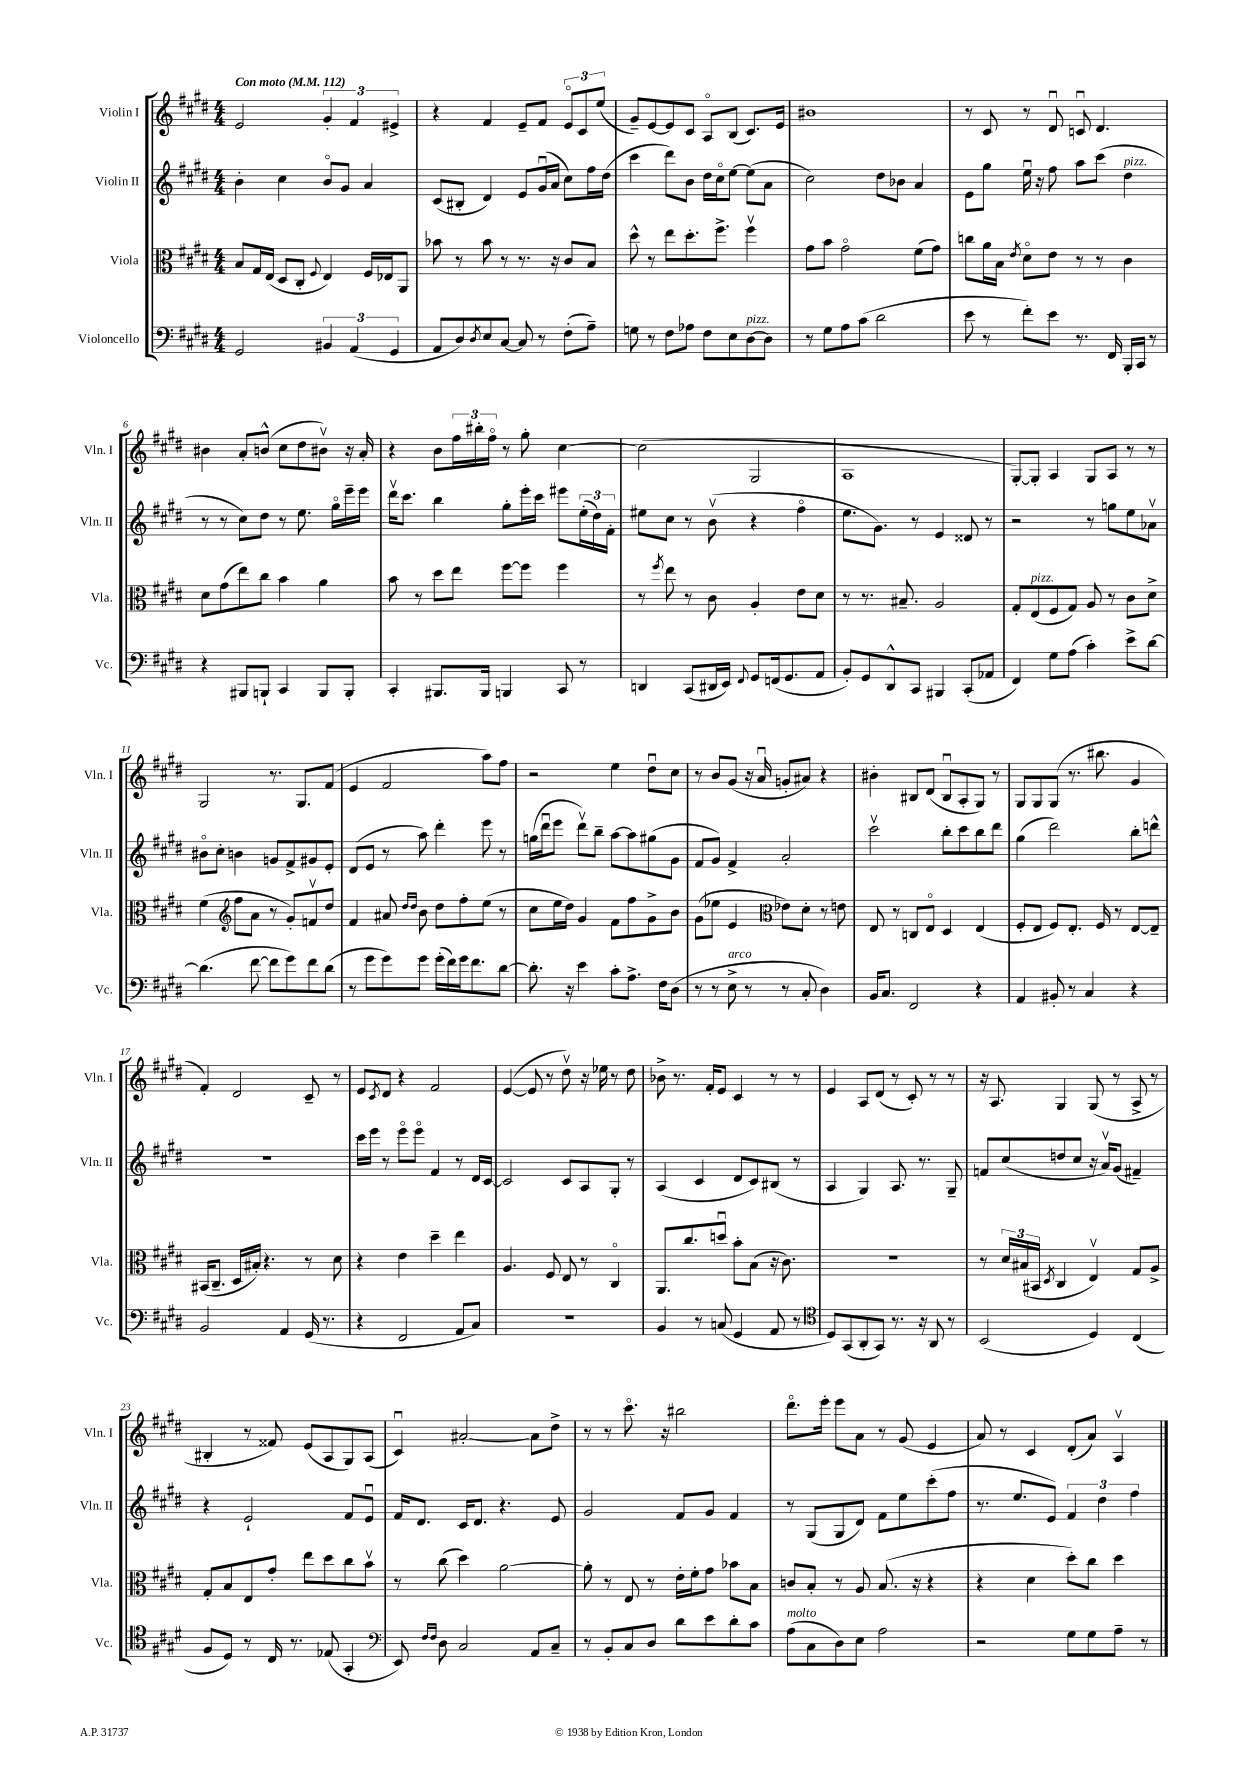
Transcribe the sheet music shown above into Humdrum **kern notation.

**kern	**kern	**kern	**kern
*staff4	*staff3	*staff2	*staff1
*clefF4	*clefC3	*clefG2	*clefG2
*k[f#c#g#d#]	*k[f#c#g#d#]	*k[f#c#g#d#]	*k[f#c#g#d#]
*M4/4	*M4/4	*M4/4	*M4/4
*MM112	*MM112	*MM112	*MM112
2GG#/	8B/L	4b'\	2e/
.	16G#/L	.	.
.	(16E/JJ	.	.
.	8D#/L	4cc#\	.
.	8C#'/J	.	.
.	8qqF#/	.	.
6BB#/	4E/)	8bo/L	6g#'/
.	.	8g#/J	.
(6AA/	.	.	6f#/
.	16F#/LL	4a/	.
.	16E-/J	.	.
6GG#/	.	.	6e#^/
.	8AA/J	.	.
=	=	=	=
8AA/L	8b-\	(8c#/L	4r
8D#/)	8r	8B#'/J	.
8qD#/	.	.	.
8E/	8b-\	4d#/)	4f#/
[8C#/J	8r	.	.
8C#/]	8.r	8e/L	8e~/L
8r	.	(16g#u/L	8f#/J
.	16r	16a/JJ	.
(8F#'\L	8c#/L	8cc#\L)	12eo/L
.	.	.	12c#/
8A~\J)	8B/J	16ff#\L	.
.	.	.	(12ee/J
.	.	(16dd#\JJ	.
=	=	=	=
8G\	8dd#^^\	4ccc#\	8g#~/L)
8r	8r	.	[8e/
8F#\L	8ee\L	8ddd#\L)	8e/]
8A-\J	8.dd#'\	8b\J	8c#/J
8F#\L	.	16dd#\LL	8Ao/L
.	8.ff#^\J	16cc#o\J	.
8E\	.	[8ee\J	(8B/J
[8D#\	4ff#v\	(8ee\]L	8.c#/L)
8D#\]J	.	8a\J	.
.	.	.	16e/Jk
=	=	=	=
8r	8g#\L	2cc#\)	1b#
8G#\L	8b\J	.	.
8A\	2g#o\	.	.
(8c#\J	.	.	.
2d#\	.	8dd#\L	.
.	.	8b-\J	.
.	(8f#\L	4a/	.
.	8g#\J)	.	.
=	=	=	=
8e\	8cc\L	8e\L	8r
8r	16a\L	8gg#\J	8c#/
.	16B\JJ	.	.
.	8qe/	.	.
8f#'\L)	8d#o\L	16eeu\	8r
.	.	16r	.
8e\J	8e\J	8ff#\	8d#u/
8.r	8r	8aa\L	8cu/
.	8r	(8ccc#\J	4.d#/
16FF#/	.	.	.
16BBB'/LL	4c#\	4dd#\	.
16CC#/JJ	.	.	.
8r	.	.	.
=	=	=	=
4r	8d#\L	8r	4b#\
.	(8g#\	8r	.
8BBB#/L	8ee\)	8cc#\L)	8a'/L
8BBB`/J	8cc#\J	8dd#\J	(8b^^/J
4CC#/	4b\	8r	8cc#\L
.	.	8.ee\	8dd#\
8BBB/L	4a\	.	8b#v\J)
.	.	16gg#o\LL	.
8BBB'/J	.	16eee~\	16r
.	.	16eee\JJ	16a'/
=	=	=	=
4CC#'/	8b\	16ddd#v\LK	4r
.	.	8.ccc#\J	.
.	8r	.	.
8.BBB#/L	8dd#\L	4bb\	8b\L
.	8ee\J	.	24ff#\L
.	.	.	24bb#'\
16BBB#/Jk	.	.	.
.	.	.	24ff#o\JJ
4BBB/	[8ff#\L	8gg#'\L	8r
.	8ff#\]J	16eee'\L	8gg#'\
.	.	16ccc#\JJ	.
8CC#/	4ff#\	8eee#\L	[4cc#\
8r	.	(24ee'\L	.
.	.	24dd#\)	.
.	.	24f#'\JJ	.
=	=	=	=
4DD/	8r	8ee#\L	(2cc#\]
.	8qff#/	.	.
.	8ee\	8cc#\J	.
(8CC#/L	8r	8r	.
16DD#/L	8c#\	(8bv\	.
16EE/JJ)	.	.	.
8qqFF#/	.	.	.
8GG#/L	4A'/	4r	2G#/
(16FF/k	.	.	.
8.GG#/	.	.	.
.	8e\L	4ff#o\	.
8AA/J	8d#\J	.	.
=	=	=	=
8BB'/L)	8r	8.ee\L	1A
8GG#/	8.r	.	.
.	.	8.g#\J)	.
8DD#^^/	.	.	.
.	8.B#~/	.	.
8CC#/J	.	8r	.
4BBB#/	2A/	4e/	.
(8CC#'/L	.	8d##/	.
8AA-/J	.	8r	.
=	=	=	=
4FF#/)	8G#'/L	2r	[8G#'/L)
.	(8E/	.	8G#'/]J
8G#\L	8F#/	.	4A/
(8A\J	8G#/J)	.	.
4c#'\)	8A/	8r	8G#/L
.	8r	8gg\L	8A/J
8e^\L	8c#\L	8ee\	8r
[8d#\J	8d#^\J	8a-v\J	8r
=	=	=	=
(4.d#\]	(4f#\	8b#o\L	2G#/
.	.	8cc#'\J	.
*	*clefG2	*	*
.	8ff#\L	4b\	.
[8f#\	8a\J	.	.
8f#\]L	8r	8g/L	8.r
8g#\)	8g#'/L)	8f#^/	.
.	.	.	8.G#/L
8f#\	8fv/	8g#/	.
(8d#\J	8dd#/J	8e'/J	(8f#/J
=	=	=	=
8r	4f#/	(8d#/L	4e/
8g#\L	.	8e/J	.
8g#\)	8a#/	8r	2f#/
.	16qqdd#/LL	.	.
.	16qqdd#/JJ	.	.
8g#\J	8b\	8aa\)	.
(16g#'\LL	8dd#\L	4ddd#'\	.
16f#\)	.	.	.
16g#\J	8ff#'\	.	.
8.f#\	.	.	.
.	(8ee\J	8eee\	8aa\L)
[8d#\J	8r	8r	8ff#\J
=	=	=	=
8.d#'\]	8cc#\L	(16gg\LL	2r
.	.	16ddd#u\J	.
.	16ee\L	8eee\J	.
16r	16dd#\JJ)	.	.
4e\	4g#/	8ddd#v\L)	.
.	.	8bb~\J	.
8c#'\L	8f#\L	[8aa\L	4ee\
8.A^\J	8ff#\	8aa\]	.
.	8g#^\	(8gg#\	8dd#u\L
16F#\LK	.	.	.
(8D#\J	8b\J	8g#\J	8cc#\J
=	=	=	=
8r	(8g#\L	8f#/L	8r
8r	8ee-\J	8g#/J)	8b/L
8E^\	4e/	4f#^/	(8g#/J
8r	.	.	16r
.	.	.	16au/
*	*clefC3	*	*
8r	8e-\L)	2a'/	8g'/L
8C#'/	8d#'\J	.	8a#/J)
4D#\)	8r	.	4r
.	8e\	.	.
=	=	=	=
16BB/LK	8E/	2ccc#v\	4b#'\
8.C#/J	.	.	.
.	8r	.	.
2FF#/	8C/L	.	8B#/L
.	8Eo/J	.	(8d#/J
.	4D#/	8bb'\L	8B#u/L
.	.	8ccc#\	8A'/
4r	(4E/	8bb\	8G#/J)
.	.	8ddd#\J	8r
=	=	=	=
4AA/	8F#'/L	(4gg#\	8G#/L
.	8E/J	.	8G#/
8BB#'/	8F#/L)	2ddd#\)	(8G#/J
8r	8.E'/J	.	8.r
4C#/	.	.	.
.	16F#/	.	8.bb#\
.	8r	.	.
4r	[8E/L	8bb'\L	4g#/
.	8E~/]J	8ddd^^\J	.
=	=	=	=
2BB/	(16BB#/LK	1r	4f#'/)
.	8.C#~/J	.	.
.	16D#/LL	.	2d#/
.	16B#'/JJ)	.	.
.	4.r	.	.
4AA/	.	.	.
(16GG#/	8r	.	8c#~/
8.r	.	.	.
.	8d#\	.	8r
=	=	=	=
4r	4r	16ccc#\LL	8e/L
.	.	16eee\JJ	.
.	.	.	8qc#/
.	.	8r	8d#/J
2FF#/	4e\	8eeeo\L	4r
.	.	8eeeo\J	.
.	4dd#~\	4f#/	2f#/
8AA/L	4ee\	8r	.
8C#/J)	.	16d#/LL	.
.	.	[16c#/JJ	.
=	=	=	=
1r	4.A/	2c#/]	([4e/
.	.	.	8e/]
.	8F#/	.	8r
.	8E/	8c#/L	8dd#v\)
.	8r	8A/	16r
.	.	.	16ee-\
.	4C#o/	8G#'/J	8r
.	.	8r	8dd#\
=	=	=	=
4BB/	8.AA/L	(4A/	8b-^\
.	.	.	8.r
.	8.cc#/	.	.
8r	.	4c#/	.
.	.	.	16f#'/LK
(8C/	8ddu/J	.	8e/J
4GG#/	8b'\L	8d#/L	4c#/
.	(8B\J	8c#/)	.
8AA/	16r	(8B#/J	8r
.	8.c#\)	.	.
8r	.	8r	8r
=	=	=	=
*clefC4	*	*	*
8D#/L)	1r	4A/	4e/
(8GG#/	.	.	.
8AA'/	.	4G#/)	8A/L
8GG#/J)	.	.	(8d#/J
8.r	.	8.A/	8r
.	.	.	8c#'/)
16r	.	8.r	.
8AA/	.	.	8r
8r	.	8G#~/	8r
=	=	=	=
(2BB/	8r	8f/L	16r
.	.	.	8.A/
.	24d#/LL	(8cc#/	.
.	(24B#/	.	.
.	24BB#/JJ	.	.
.	8qD#/	.	.
.	4C#/	8dd/	4G#/
.	.	8cc#/J	.
4D#/)	4Ev/)	16r	(8G#/
.	.	16av/LK)	.
.	.	(8g#/J	8r
(4C#/	8G#/L	4f#~/)	8A^/
.	8A^/J	.	8r
=	=	=	=
8F#/L	8G#'/L	4r	4B#'/
8D#/J)	8B/	.	.
8r	8E/	2e`/	8r
16C#/	8g#'/J	.	8f##/)
8.r	.	.	.
.	8ee\L	.	(8e/L
(8E-/	8dd#\	.	8A/
4GG#'/	8cc#\	8f#/L	8G#/)
.	8bv\J	8eu/J	(8A/J
=	=	=	=
*clefF4	*	*	*
8EE/)	8r	16f#/LK	4c#u/)
.	.	8.d#/J	.
16qqF#/LL	.	.	.
16qqF#/JJ	.	.	.
8D#\	(8cc#\	.	.
2C#/	4dd#\)	16c#/LK	[2a#'/
.	.	8.d#/J	.
.	[2a\	4.r	.
8AA/L	.	.	8a#\]L
8C#~/J	.	8e/	8dd#^\J
=	=	=	=
8r	8a'\]	2g#/	8r
8BB'/L	8r	.	8r
8C#/	8E/	.	8.ccc#o\
8D#/J	8r	.	.
.	.	.	16r
8d#\L	16e'\LL	8f#/L	2bb#\
.	16f#'\J	.	.
8e\	8g#\J	8g#/J	.
8d#'\	8b-\L	4f#/	.
8c#\J	8B\J	.	.
=	=	=	=
(8A\L	8c/L	8r	8.ddd#o\L
8C#\	8B'/J	(8G#/L	.
.	.	.	16eee'\Jk
8D#\)	8r	8G#/	8eee\L
8E\J	8A/	8d#/J)	8a\J
2A\	(8.B/	8f#\L	8r
.	.	8ee\	(8g#/
.	16r	.	.
.	4r	(8ccc#'\	4e/
.	.	8ff#\J	.
=	=	=	=
2r	4r	8.r	8a/)
.	.	.	8r
.	.	8.ee/L	.
.	4d#\	.	4c#/
.	.	8e/J)	.
8G#\L	8dd#'\L)	6f#/	(8d#'/L
8G#\	8cc#\J	.	8a/J)
.	.	6dd#\	.
8A~\J	4dd#\	.	4Av/
.	.	6ff#\	.
8r	.	.	.
==	==	==	==
*-	*-	*-	*-
